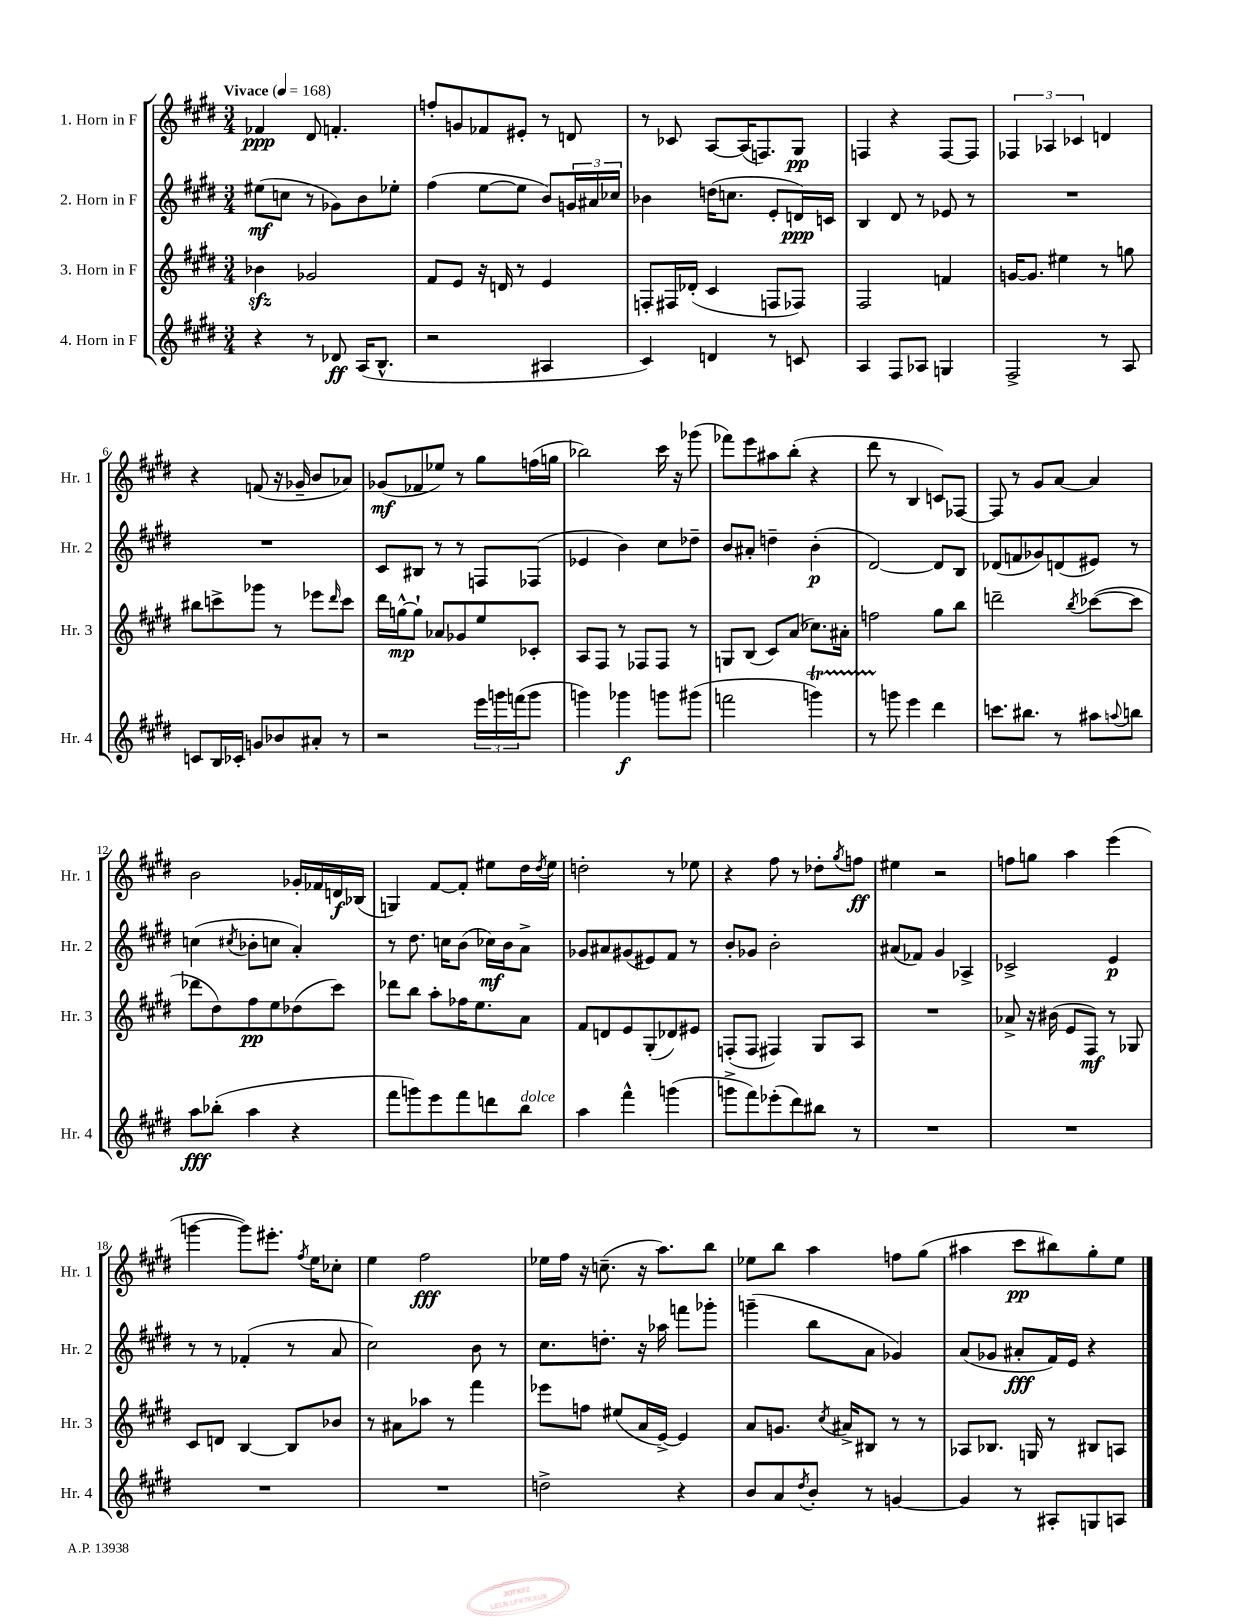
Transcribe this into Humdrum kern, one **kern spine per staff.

**kern	**dynam	**kern	**dynam	**kern	**dynam	**kern	**dynam
*part4	*part4	*part3	*part3	*part2	*part2	*part1	*part1
*staff4	*staff4	*staff3	*staff3	*staff2	*staff2	*staff1	*staff1
*I"4. Horn in F	*	*I"3. Horn in F	*	*I"2. Horn in F	*	*I"1. Horn in F	*
*I'Hr. 4	*	*I'Hr. 3	*	*I'Hr. 2	*	*I'Hr. 1	*
*clefG2	*	*clefG2	*	*clefG2	*	*clefG2	*
*k[f#c#g#d#]	*	*k[f#c#g#d#]	*	*k[f#c#g#d#]	*	*k[f#c#g#d#]	*
*M3/4	*	*M3/4	*	*M3/4	*	*M3/4	*
*MM168	*	*MM168	*	*MM168	*	*MM168	*
=1	=1	=1	=1	=1	=1	=1	=1
!	!	!	!	!	!	!LO:TX:a:B:t=Vivace	!
4r	.	4b-Xzz\	.	(8ee#X\L	mf	4f-X/	ppp
.	.	.	.	8ccn\J	.	.	.
8r	.	2g-X/	.	8r	.	8d#/	.
8d-X/	ff	.	.	8g-X\L)	.	4.fn'/	.
(16A/KL	.	.	.	8b\	.	.	.
8.B^^/J	.	.	.	.	.	.	.
.	.	.	.	8ee-X'\J	.	.	.
=2	=2	=2	=2	=2	=2	=2	=2
2r	.	8f#/L	.	(4ff#\	.	8ffn'/L	.
.	.	8e/J	.	.	.	8gn/	.
.	.	16r	.	[8ee\L	.	8f-X/	.
.	.	16dn/	.	.	.	.	.
.	.	8r	.	8ee\J]	.	8e#X'/J	.
4A#X/	.	4e/	.	8b/L)	.	8r	.
.	.	.	.	24gn/L	.	8dn/	.
.	.	.	.	24a#X/	.	.	.
.	.	.	.	24cc-X/JJ	.	.	.
=3	=3	=3	=3	=3	=3	=3	=3
4c#/)	.	8Fn'/L	.	4b-X\	.	8r	.
.	.	16F#X/L	.	.	.	8c-X/	.
.	.	(16d-X'/JJ	.	.	.	.	.
4dn/	.	4c#/	.	(16ddn\KL	.	[8A/L	.
.	.	.	.	8.ccn\J	.	.	.
.	.	.	.	.	.	(16A/K]	.
.	.	.	.	.	.	8.Fn/)	.
8r	.	8Fn/L	.	8e'/L	.	.	.
8cn/	.	8F-X/J)	.	16dn/L)	ppp	8G#/J	pp
.	.	.	.	16cn/JJ	.	.	.
=4	=4	=4	=4	=4	=4	=4	=4
4A/	.	2F#/	.	4B/	.	4Fn/	.
8F#/L	.	.	.	8d#/	.	4r	.
8A-X/J	.	.	.	8r	.	.	.
4Gn/	.	4fn/	.	8e-X/	.	[8F/L	.
.	.	.	.	8r	.	8F/J]	.
=5	=5	=5	=5	=5	=5	=5	=5
2F#^/	.	[16gn/KL	.	2.r	.	6F-X/	.
.	.	8.g/J]	.	.	.	.	.
.	.	.	.	.	.	6A-X/	.
.	.	4ee#X\	.	.	.	.	.
.	.	.	.	.	.	6c-X/	.
8r	.	8r	.	.	.	4dn/	.
8A/	.	8ggn\	.	.	.	.	.
!!LO:LB:g=z
=6	=6	=6	=6	=6	=6	=6	=6
8cn/L	.	8bb#X\L	.	2.r	.	4r	.
16B/L	.	8cccn^\	.	.	.	.	.
16c-X'/JJ	.	.	.	.	.	.	.
8gn/L	.	8ggg-X\J	.	.	.	(8fn/	.
8b-X/	.	8r	.	.	.	16r	.
.	.	.	.	.	.	16g-X~/	.
8a#X'/J	.	8eee-X\L	.	.	.	8b/L	.
.	.	16qqddd#/	.	.	.	.	.
8r	.	8ccc\J	.	.	.	8a-X/J)	.
=7	=7	=7	=7	=7	=7	=7	=7
2r	.	16ddd#\LL	.	8c#/L	.	(8g-X/L	mf
.	.	[16ggn^^\J	mp	.	.	.	.
.	.	8gg`\J]	.	8B#X/J	.	8f-X/	.
.	.	8a-X/L	.	8r	.	8ee-X/J)	.
.	.	8g-X/	.	8r	.	8r	.
24eee\LL	.	8ee/	.	8Fn/L	.	8gg#\L	.
24gggn\	.	.	.	.	.	.	.
(24fffn\J	.	.	.	.	.	.	.
8ggg\J	.	8c-X'/J	.	(8F-X/J	.	(16ffn\L	.
.	.	.	.	.	.	16ggn\JJ	.
=8	=8	=8	=8	=8	=8	=8	=8
4gggn\)	.	8A/L	.	4e-X/	.	2bb-X\)	.
.	.	8F#/J	.	.	.	.	.
4ggg-X\	f	8r	.	4b\)	.	.	.
.	.	8F-X/L	.	.	.	.	.
8gggn\L	.	8F-/J	.	8cc#\L	.	16ccc#\	.
.	.	.	.	.	.	16r	.
(8ggg#X\J	.	8r	.	8dd-X~\J	.	(8ggg-X\	.
=9	=9	=9	=9	=9	=9	=9	=9
2fffn\	.	8Gn/L	.	8b/L	.	8fff-X\L)	.
.	.	(8B/J	.	8a#X'/J	.	8eee\	.
.	.	8c#/L)	.	4ddn~\	.	8aa#X\	.
.	.	(8a/J	.	.	.	(8bb'\J	.
4gggnT\)	.	8.cc-X\L)	.	(4b'\	p	4r	.
.	.	16a#X'\Jk	.	.	.	.	.
=10	=10	=10	=10	=10	=10	=10	=10
8r	.	2ffn\	.	[2d#/)	.	8ddd#\	.
8gggn\	.	.	.	.	.	8r	.
4eee\	.	.	.	.	.	4B/	.
4ddd#\	.	8gg#\L	.	8d#/L]	.	8cn/L)	.
.	.	8bb\J	.	8B/J	.	[8F-X/J	.
=11	=11	=11	=11	=11	=11	=11	=11
8.cccn\L	.	2dddn~\	.	(8d-X/L	.	8F-/]	.
.	.	.	.	8fn/	.	8r	.
8.bb#X\J	.	.	.	.	.	.	.
.	.	.	.	8g-X/)	.	8g#/L	.
8r	.	.	.	(8dn/	.	[8a/J	.
.	.	8qbb/	.	.	.	.	.
8aa#X\L	.	([8ccc-X\L	.	8e#X/J)	.	4a/]	.
8qqaan/	.	.	.	.	.	.	.
8bbn\J	.	8ccc-\J]	.	8r	.	.	.
!!LO:LB:g=z
=12	=12	=12	=12	=12	=12	=12	=12
8aa\L	fff	8ddd-X\L	.	(4ccn\	.	2b\	.
(8bb-X'\J	.	8dd#\)	.	.	.	.	.
.	.	.	.	8qcc#X/	.	.	.
4aa\	.	8ff#\	pp	8b-X'\L	.	.	.
.	.	8ee\	.	8ccn\J	.	.	.
4r	.	(8dd-X\	.	4a'/)	.	16g-X'/LL	.
.	.	.	.	.	.	16f-X/	.
.	.	8ccc#\J)	.	.	.	16dn/	f
.	.	.	.	.	.	(16B-X/JJ	.
=13	=13	=13	=13	=13	=13	=13	=13
8fff#\L	.	8ddd-X\L	.	8r	.	4Gn/)	.
8gggn\)	.	8bb\J	.	8.dd#\	.	.	.
8eee\	.	8aa'\L	.	.	.	[8f#/L	.
.	.	.	.	16ccn\KL	.	.	.
8fff#\	.	16ff-X\K	.	(8b\J	.	8f#'/J]	.
.	.	8.ee\	.	.	.	.	.
8dddn\	.	.	.	16cc-X\LL)	mf	8ee#X\L	.
.	.	.	.	16b\J	.	.	.
!LO:TX:a:i:t=dolce	!	!	!	!	!	!	!
8bb\J	.	8a\J	.	8a^\J	.	16dd#\L	.
.	.	.	.	.	.	8qdd#/	.
.	.	.	.	.	.	16ee#\JJ	.
=14	=14	=14	=14	=14	=14	=14	=14
4aa\	.	8f#/L	.	8g-X/L	.	2ddn'\	.
.	.	8dn/	.	8a#X/	.	.	.
4fff#^^\	.	8e/	.	(8g#X/	.	.	.
.	.	(8G#'/	.	8e#X/)	.	.	.
(4gggn\	.	8d-X/)	.	8f#/J	.	8r	.
.	.	8e#X/J	.	8r	.	8ee-X\	.
=15	=15	=15	=15	=15	=15	=15	=15
8gggn^\L	.	(8Fn'/L	.	8b'/L	.	4r	.
8fff#\)	.	8F/J	.	8g-X/J	.	.	.
(8eee-X'\	.	4F#X/)	.	2b'\	.	8ff#\	.
8ddd#\)	.	.	.	.	.	8r	.
8bb#X\J	.	8G#/L	.	.	.	8dd-X'\L	.
.	.	.	.	.	.	8qgg#/	.
8r	.	8A/J	.	.	.	8ffn\J	ff
=16	=16	=16	=16	=16	=16	=16	=16
2.r	.	2.r	.	(8a#X/L	.	4ee#X\	.
.	.	.	.	8f-X/J)	.	.	.
.	.	.	.	4g#/	.	2r	.
.	.	.	.	4A-X^/	.	.	.
=17	=17	=17	=17	=17	=17	=17	=17
2.r	.	8a-X^/	.	2c-X^/	.	8ffn\L	.
.	.	16r	.	.	.	8ggn\J	.
.	.	(16b#X\	.	.	.	.	.
.	.	8e/L	.	.	.	4aa\	.
.	.	8F#/J)	mf	.	.	.	.
.	.	8r	.	4e/	p	(4eee\	.
.	.	8G-X/	.	.	.	.	.
!!LO:LB:g=z
=18	=18	=18	=18	=18	=18	=18	=18
2.r	.	8c#/L	.	8r	.	[4gggn\	.
.	.	8dn/J	.	8r	.	.	.
.	.	[4B/	.	(4f-X'/	.	8ggg\L])	.
.	.	.	.	.	.	8.eee#X'\J	.
.	.	8B/L]	.	8r	.	.	.
.	.	.	.	.	.	8qff#/	.
.	.	.	.	.	.	16ee\KL	.
.	.	8b-X/J	.	8a/	.	8cc-X'\J	.
=19	=19	=19	=19	=19	=19	=19	=19
2.r	.	8r	.	2cc#\)	.	4ee\	.
.	.	8a#X\L	.	.	.	.	.
.	.	8aa-X\J	.	.	.	2ff#\	fff
.	.	8r	.	.	.	.	.
.	.	4fff#\	.	8b\	.	.	.
.	.	.	.	8r	.	.	.
=20	=20	=20	=20	=20	=20	=20	=20
2ddn^\	.	8eee-X\L	.	8.cc#\L	.	16ee-X\LL	.
.	.	.	.	.	.	16ff#\JJ	.
.	.	8ffn\J	.	.	.	16r	.
.	.	.	.	8.ddn'\J	.	(8.ccn~\	.
.	.	(8ee#X/L	.	.	.	.	.
.	.	16a/L	.	16r	.	16r	.
.	.	[16e^/JJ)	.	16aa-X\	.	8.aa\L)	.
4r	.	4e/]	.	8fffn\L	.	.	.
.	.	.	.	8ggg-X'\J	.	8bb\J	.
=21	=21	=21	=21	=21	=21	=21	=21
8b/L	.	8a/L	.	(4gggn~\	.	8ee-X\L	.
8a/	.	8.gn/J	.	.	.	8bb\J	.
8qdd#/	.	.	.	.	.	.	.
8b'/J	.	.	.	8bb\L	.	4aa\	.
.	.	8qcc#/	.	.	.	.	.
.	.	16a#X^/KL	.	.	.	.	.
8r	.	8B#X/J	.	8a\J	.	.	.
[4gn/	.	8r	.	4g-X/)	.	8ffn\L	.
.	.	8r	.	.	.	(8gg#\J	.
=22	=22	=22	=22	=22	=22	=22	=22
4g/]	.	8A-X/L	.	(8a/L	.	4aa#X\	.
.	.	8.B-X/J	.	8g-X/J	.	.	.
8r	.	.	.	8a#X'/L	fff	8ccc#\L	pp
.	.	16Gn/	.	.	.	.	.
8A#X'/L	.	8r	.	16f#/L)	.	8bb#X\)	.
.	.	.	.	16e/JJ	.	.	.
8Gn/	.	8B#X/L	.	4r	.	8gg#'\	.
8An/J	.	8An/J	.	.	.	8ee\J	.
==	==	==	==	==	==	==	==
*-	*-	*-	*-	*-	*-	*-	*-
